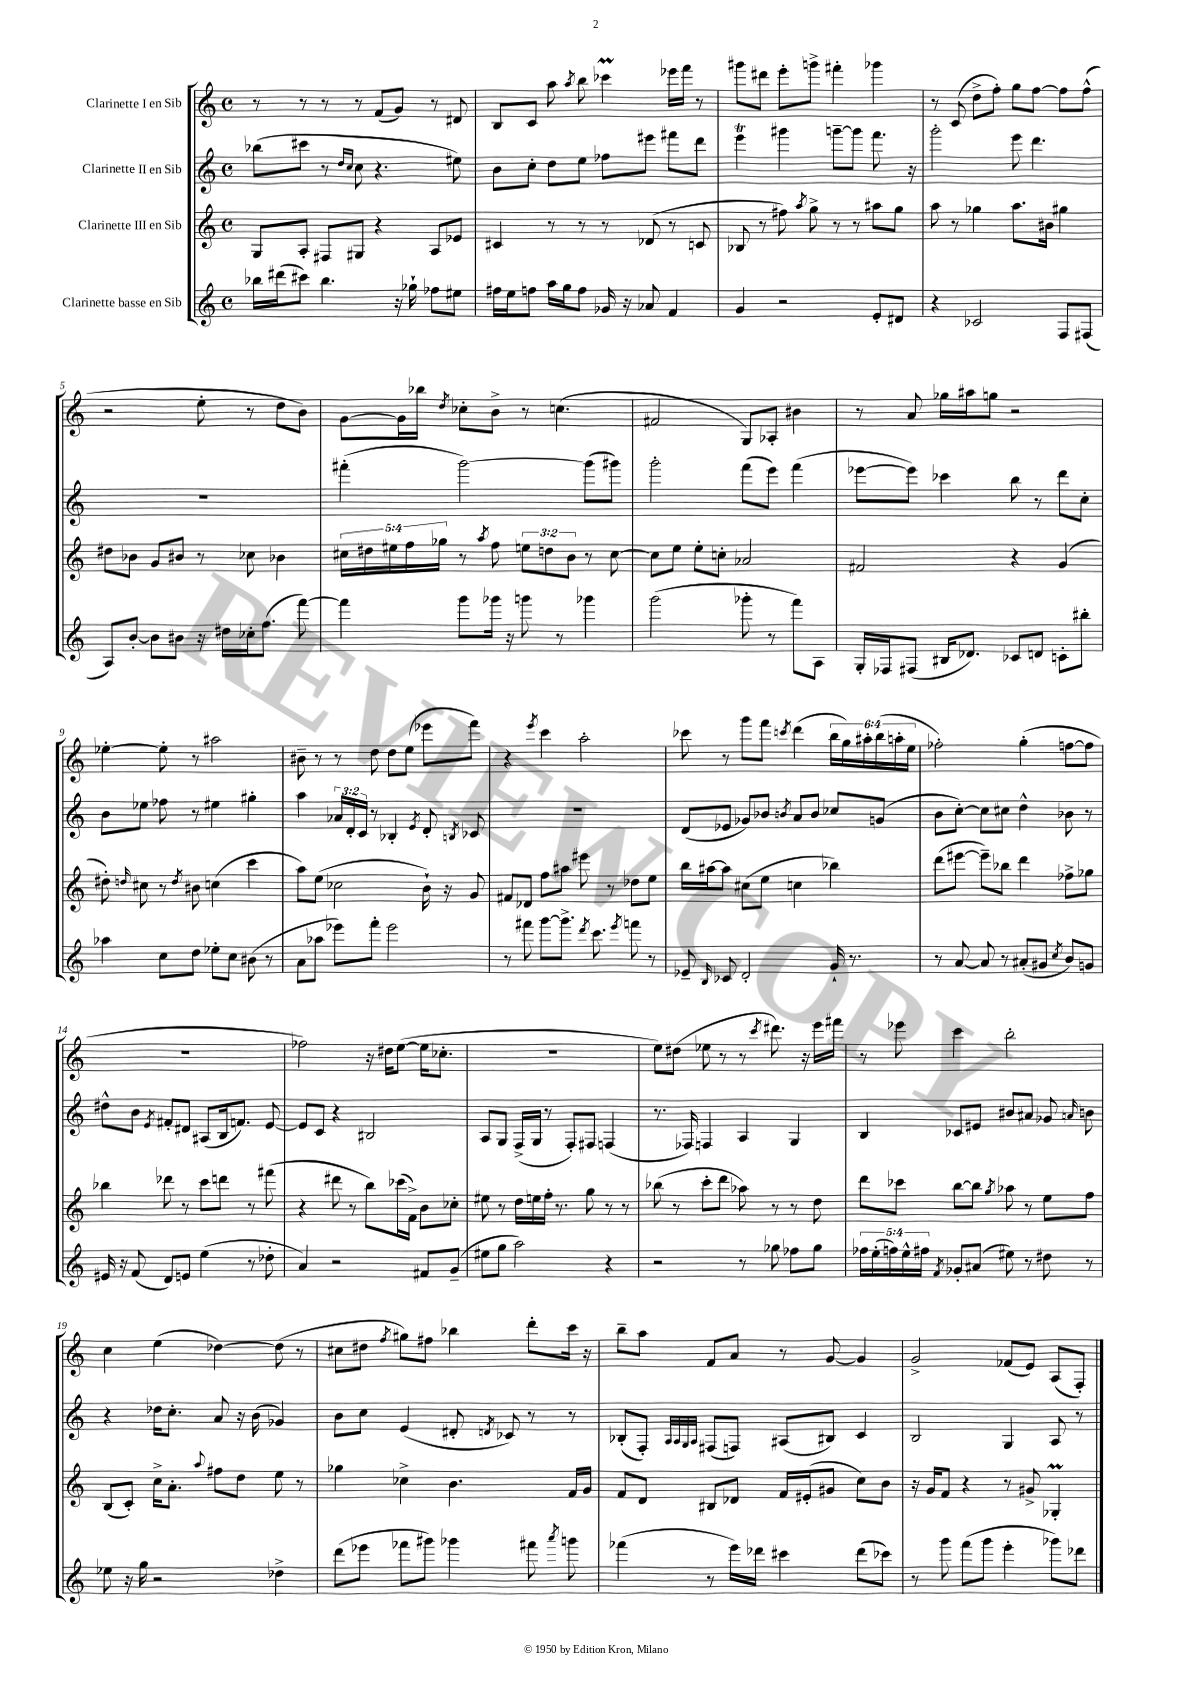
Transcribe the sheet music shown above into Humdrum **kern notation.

**kern	**kern	**kern	**kern
*part4	*part3	*part2	*part1
*staff4	*staff3	*staff2	*staff1
*I"Clarinette basse en Sib	*I"Clarinette III en Sib	*I"Clarinette II en Sib	*I"Clarinette I en Sib
*clefG2	*clefG2	*clefG2	*clefG2
*k[]	*k[]	*k[]	*k[]
*M4/4	*M4/4	*M4/4	*M4/4
*met(c)	*met(c)	*met(c)	*met(c)
=1	=1	=1	=1
16bb-X\LL	8G/L	(8bb-X\L	8r
(16ddd#X\J	.	.	.
8ccc#X\J)	8A'/J	8ccc#X\J	8r
4.bb-\	8F#X/L	8r	8r
.	.	16qqdd/LL	.
.	.	16qqcc/JJ	.
.	8G#X/J	8cc\	8r
.	4r	4.r	(8f/L
16r	.	.	8g/J)
16gg-X`\	.	.	.
8ff-X\L	8A/L	.	8r
8ee#X\J	8e-X/J	8ee#X\)	8d#X/
=2	=2	=2	=2
16ff#X\LL	4c#X/	8b\L	8B/L
16ee\J	.	.	.
8ffn\J	.	8cc'\J	8c/J
16aa\LL	8r	8dd\L	8aa\
16gg\J	.	.	.
.	.	.	8qaa/
8ff\J	8r	8ee\J	8bb\
16g-X/	8r	8ff-X\L	4ccc-XM\
16r	.	.	.
8a-X/	(8d-X/	8eee#X\J	.
4f/	8r	8fff#X\L	16eee-X\LL
.	.	.	16fff\JJ
.	8cn/	8ddd\J	8r
=3	=3	=3	=3
4g/	8B-X/	4eeet\	8ggg#X\L
.	8r	.	8ddd#X\J
2r	8ff#X\)	4ggg#X\	8eee'\L
.	8qaa/	.	.
.	8gg^\	.	8gggn^\J
.	8r	[8gggn~\L	4fff#X'\
.	8r	8ggg\J]	.
8e'/L	8aa#X\L	8.fff\	4ggg-X\
8d#X/J	8gg\J	.	.
.	.	16r	.
=4	=4	=4	=4
4r	8aa\	2ggg'\	8r
.	8r	.	(8c/
2c-X/	4gg-X\	.	8dd^\L
.	.	.	8ff'\J)
.	8.aa\L	8eee\	8gg\L
.	.	4.ddd\	[8ff\J
.	16b#X\Jk	.	.
8F/L	4gg#X\	.	8ff\L]
(8F#X/J	.	.	(8ff^^\J
!!LO:LB:g=z
=5	=5	=5	=5
8A/L)	8dd#X\L	1r	2r
[8b'/J	8b-X\J	.	.
8b\L]	8g/L	.	.
8b#X\J	8b#X/J	.	.
16r	8r	.	8ee'\
16dd#X\LL	.	.	.
16cc-X'\J	8cc-X\	.	8r
(8.ff\J	.	.	.
.	4b-X\	.	8dd\L
[8fff\)	.	.	8b\J)
=6	=6	=6	=6
4fff\]	20cc#X\LL	(4fff#X'\	[8g\L
.	20dd#X\	.	.
.	20ee#X\	.	.
.	.	.	16g\L]
.	20ff\	.	.
.	.	.	16bb-X\JJ
.	20gg-X\JJ	.	.
.	.	.	8qdd/
8ggg\L	8r	[2ggg\)	8cc-X'\L
.	8qaa/	.	.
16ggg-X\Jk	8ff\	.	8b^\J
16r	.	.	.
8gggn\	12een\L	.	8r
.	12ddn\	.	.
8r	.	.	(4.ccn\
.	12b\J	.	.
4ggg-X\	8r	(8ggg\L]	.
.	[8cc#\	8ggg#X\J)	.
=7	=7	=7	=7
(2ggg\	8cc#\L]	2ggg'\	2f#X/
.	8ee\J	.	.
.	8ee'\L	.	.
.	8ccn'\J	.	.
8ggg-X'\	2a-X/	(8fff\L	8G/L)
8r	.	8eee\J)	8A-X'/J
8fff\L)	.	(4fff\	4b#X\
8A\J	.	.	.
=8	=8	=8	=8
16G'/LL	2f#X/	[8eee-X\L	8r
16F-X/J	.	.	.
(8F#X/J	.	8eee-\J])	8a/
16B#X/KL	.	4ccc-X\	16gg-X\LL
8.d-X/J)	.	.	16aa#X\J
.	.	.	8ggn\J
8c-X/L	4r	8bb\	2r
8dn/J	.	8r	.
8cn'\L	(4g/	8ddd\L	.
8bb#X'\J	.	8cc'\J	.
!!LO:LB:g=z
=9	=9	=9	=9
4aa-X\	8dd#X'\)	8b\L	[4ee-X'\
.	16qqddn/	.	.
.	8cc#X\	8ee-X\J	.
8cc\L	8r	8ff-X\	8ee-'\]
.	8qdd/	.	.
8dd\J	8b#X\	8r	8r
8ee-X'\L	(4ccn\	4ee#X\	2aa#X\
8cc\J	.	.	.
(8b#X\	4ccc\	4gg#X'\	.
8r	.	.	.
=10	=10	=10	=10
8a\L	8aa\L)	4aa\	8b#X~\
8aa-X\J	(8ee\J	.	8r
8eee-X\L)	2cc-X\	24a-X/LL	8r
.	.	24d'/	.
.	.	24c/JJ	.
8fff'\J	.	8r	8dd\
2eee-\	.	4B-X'/	8dd\L
.	.	.	(8ee\J
.	.	8qe/	.
.	16b`\)	8d'/	8eee-X\L
.	16r	.	.
.	.	8qBn/	.
.	8g/	8c-X/	8fff\J)
=11	=11	=11	=11
8r	8f#X/L	1r	4r
8fff#X\	8d-X/J	.	.
.	.	.	8qeee/
[8ggg\L	8ff\L	.	4ccc\
8.ggg^\J]	8aa#X\J	.	.
.	8eee#X\	.	2aa'\
8qddd/	.	.	.
8.ccc\	.	.	.
.	8r	.	.
8qeee/	.	.	.
8fffn\	8dd-X\L	.	.
8r	8ee\J	.	.
=12	=12	=12	=12
8e-X~/	16bb\LL	(8d/L	8ccc-X\
.	[16aa#X\J	.	.
16qqB/	.	.	.
8c-X/	8aa#\J]	8e-X/J	8r
2d'/	(8cc#X\L	8g-X/L)	8ggg\L
.	8ee\J	8b-X/J	8fff\J
.	.	8qbn/	8qcccn/
.	4ccn\	8a/L	(4ddd\
.	.	8b/J	.
16g`/	4bb-X\)	8cc-X/L	24bb\LL
.	.	.	24gg\)
8.r	.	.	.
.	.	.	24aa#X'\
.	.	(8gn/J	(24bb\
.	.	.	24aan'\
.	.	.	24ee\JJ
=13	=13	=13	=13
8r	(8ddd\L	8b\L	2ff-X'\)
[8a/	[8eee#X\J	[8cc'\J)	.
8a/]	8eee#~\L])	8cc\L]	.
8r	8bb-X\J	8cc#X\J	.
(8a#X'/L	4ddd\	4dd^^\	(4gg'\
8g#X/J	.	.	.
8qcc/	.	.	.
8b/L)	8ff-X^\L	8b-X\	[8ffn\L
8gn/J	8gg-X\J	8r	8ff\J]
!!LO:LB:g=z
=14	=14	=14	=14
16e#X/	4bb-X\	8dd#X^^\L	1r
16r	.	.	.
(8f/	.	8b\J	.
.	.	8qe/	.
8d/L)	8ddd-X\	8f#X'/L	.
8en/J	8r	8d#X/J	.
(4ee\	8ccc\L	(8A#X/L	.
.	8dddn\J	16B/k	.
.	.	8.fn/J)	.
8r	8r	.	.
8dd-X'\	(8fff#X\	[8e/	.
=15	=15	=15	=15
4a/)	4r	8e/L]	2ff-X\)
.	.	8c/J	.
2r	8ddd#X\	4r	.
.	8r	.	.
.	8bb\L)	2B#X/	16r
.	.	.	16dd#X\KL
.	(16ccc-X\L	.	([8ee\J
.	16f^\JJ)	.	.
8f#X/L	8b\L	.	16ee\KL]
.	.	.	8.cc-X'\J
(8g~/J	8cc-X'\J	.	.
=16	=16	=16	=16
8ee#X\L	8ee#X\	8A/L	1r
8gg\J	8r	8G/J	.
2aa\)	16dd\LL	(16F^/LL	.
.	16een\	16G/JJ	.
.	16ff'\JJ	8r	.
.	8.r	.	.
.	.	8F'/L)	.
.	8gg\	8F#X/J	.
4r	8r	(4Fn/	.
.	8r	.	.
=17	=17	=17	=17
2r	(8bb-X\	8.r	8ee\L)
.	8r	.	(8dd#X\J
.	.	16F-X/)	.
.	8ccc'\L	4Fn/	8ee-X\
.	8ddd\J	.	8r
8r	8aa-X\)	4A/	8r
.	.	.	8qccc/
8gg-X\	8r	.	8.ddd#X\)
8ff-X\L	8r	4G/	.
.	.	.	16r
8gg-\J	8dd\	.	16eee\LL
.	.	.	16fff#X\JJ
=18	=18	=18	=18
20ff-X\LL	8ddd\L	4B/	8r
(20ee'\	.	.	.
20ffn\)	.	.	.
.	8ccc-X\J	.	8eee-X\
20ee^^\	.	.	.
20ff#X\JJ	.	.	.
8qf/	.	.	.
8g-X'/L	[8bb\L	8c-X/L	4ccc\
(8a#X/J	8bb\J]	8e#X/J	.
.	8qgg/	.	.
8ee#X\)	8aa-X\	8b#X/L	2bb'\
8r	8r	8a#X/J	.
8dd#X\	8ee\L	8g-X/	.
.	.	16qqan/	.
8r	8ff\J	8bn\	.
!!LO:LB:g=z
=19	=19	=19	=19
8ee-X\	(8B/L	4r	4cc\
16r	8c'/J)	.	.
16gg\	.	.	.
2r	16cc^\KL	16dd-X\KL	(4ee\
.	8.a'\J	8.cc'\J	.
.	8qqaa/	.	.
.	8ff#X\L	8a/	[4dd-X\)
.	8dd\J	16r	.
.	.	(16b\	.
4dd-X^\	8ee\	4g-X/)	(8dd-\]
.	8r	.	8r
=20	=20	=20	=20
(8ddd\L	4gg-X\	8b\L	8cc#X\L
8eee-X\J	.	8cc\J	8dd#X\J
.	.	.	8qff/
8fff-X\L	4cc-X^\	(4e/	8gg#X\L)
8ggg#X\J)	.	.	8ff#X\J
4ggg-X\	4.b\	8d#X'/	4bb-X\
.	.	8qdn/	.
.	.	8c-X/)	.
8fff#X\	.	8r	8ddd'\L
8qaaa/	.	.	.
8gggn\	16f/LL	8r	16ccc\Jk
.	16g/JJ	.	16r
=21	=21	=21	=21
(4fff-X\	8f/L	(8B-X'/L	8bb~\L
.	8d/J	8F'/J)	8aa\J
.	.	32qqA/LLL	.
.	.	32qqA/	.
.	.	32qqG/	.
.	.	32qqA/JJJ	.
8r	8B#X/L	(8F#X/L	8f/L
16eee\LL)	8d-X/J	8Fn/J)	8a/J
16ddd-X\JJ	.	.	.
4ccc#X\	16f/LL	(8A#X/L	8r
.	(16e#X'/J	.	.
.	8g#X/J	8B#X/J)	[8g/
(8ddd-\L	8cc\L)	4c/	4g/]
8ccc-X\J)	8b\J	.	.
=22	=22	=22	=22
8r	16r	2B/	2g^/
.	16g/KL	.	.
8ggg\	8f/J	.	.
(8fff\L	4r	.	.
8ggg\J	.	.	.
4eee'\	8r	4G/	(8f-X/L
.	8g#X^/	.	8e/J)
8ggg-X\L)	4G-XM'/	8A/	(8A/L
8ddd-X\J	.	8r	8F'/J)
==	==	==	==
*-	*-	*-	*-
